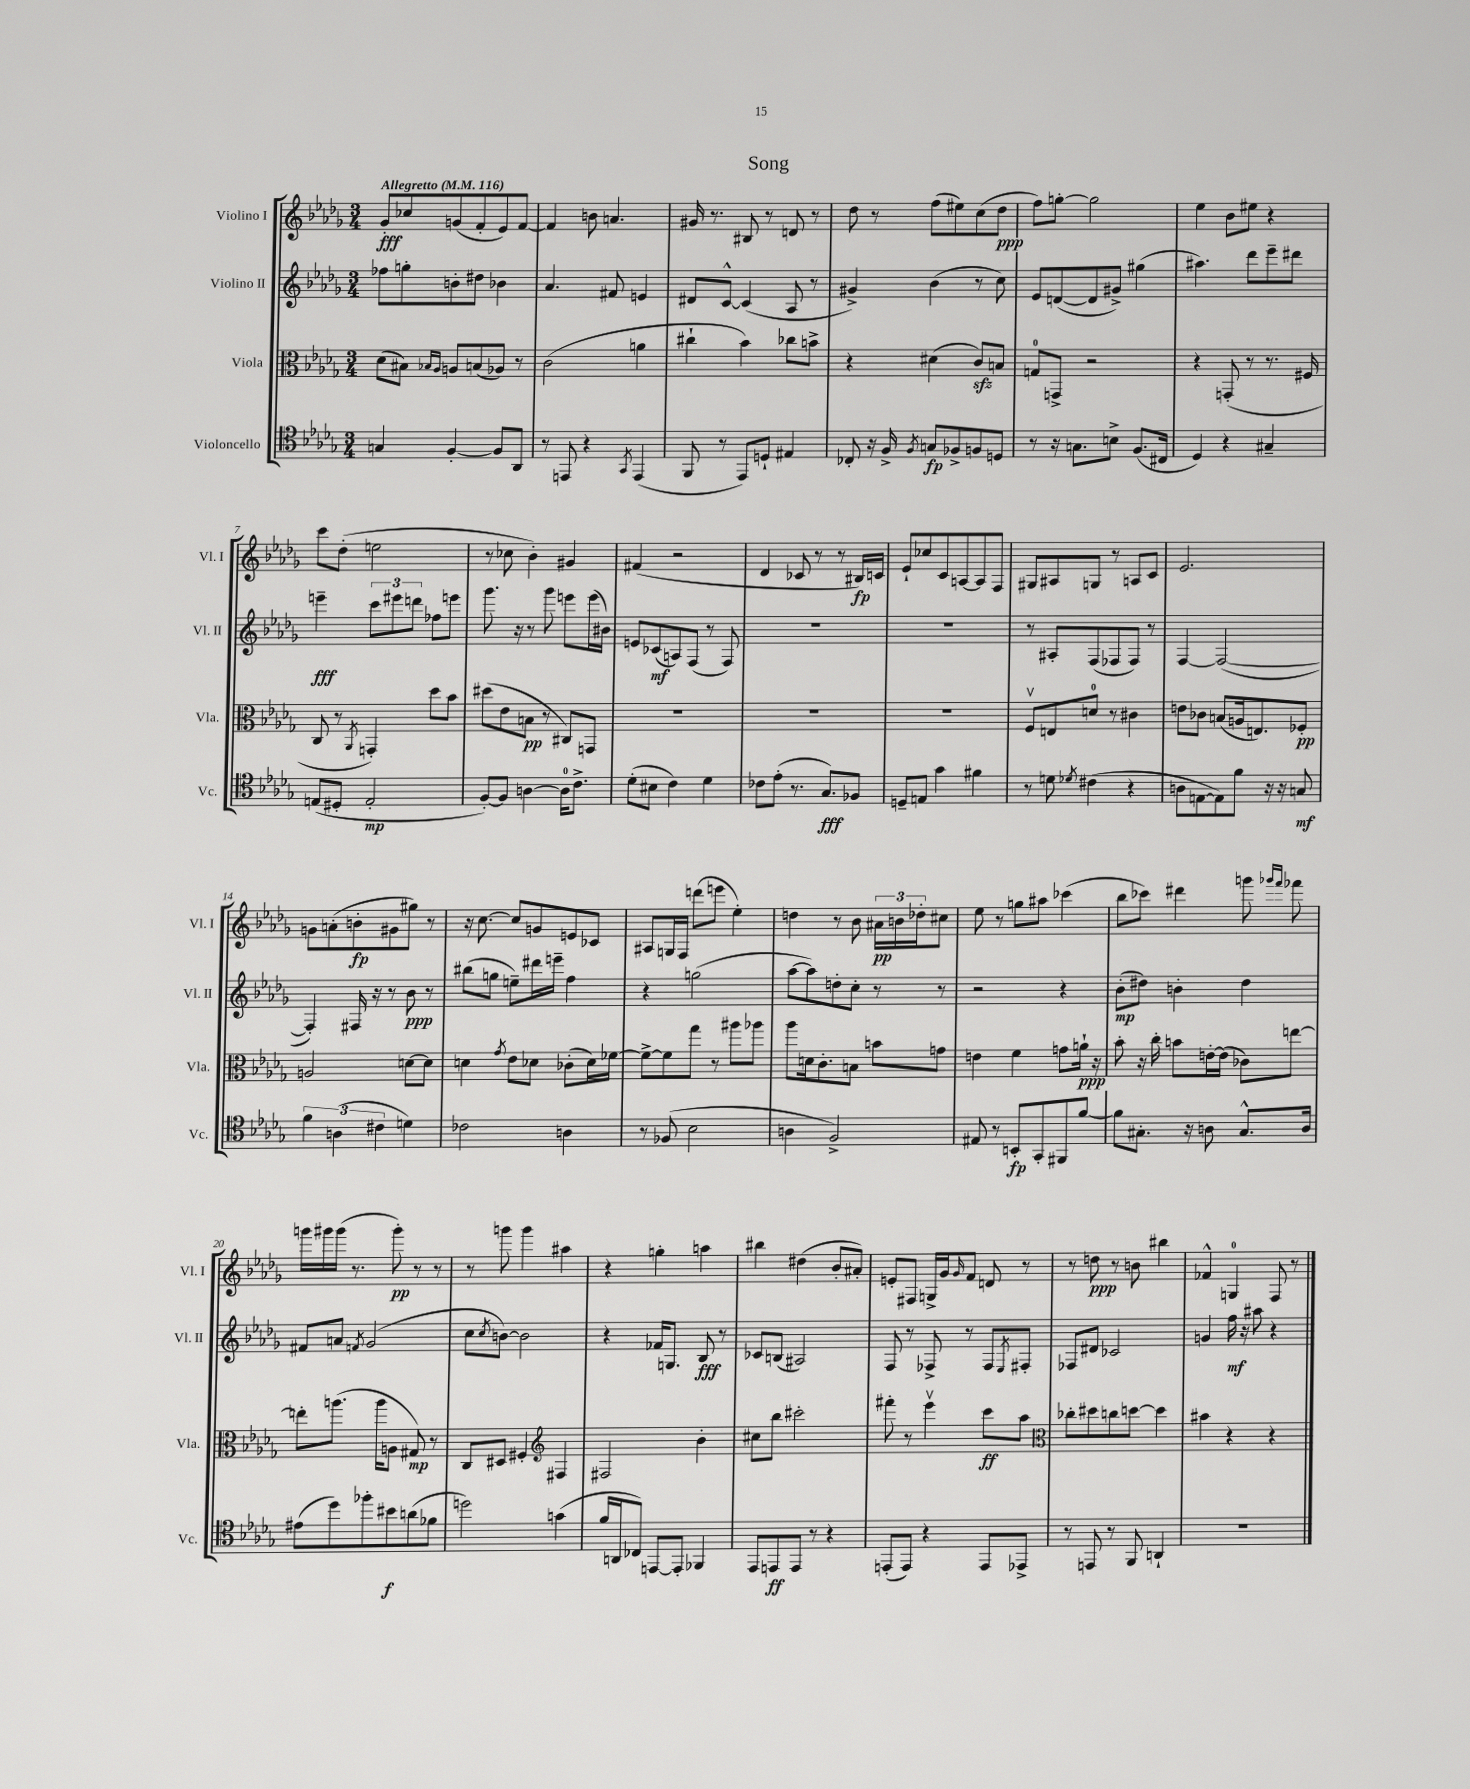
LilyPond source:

\header { title = "Song" }
<<
\new StaffGroup <<
\new Staff = "s0" \with { instrumentName = "Violino I" shortInstrumentName = "Vl. I" } {
    \clef treble \key des \major \numericTimeSignature \time 3/4 \tempo "Allegretto" 4 = 116
    ges'8-.\fff ces''8 g'8( f'8-. ees'8) f'8~ |
    f'4 b'8 a'4. |
    gis'16 r8. bis8 r8 d'8 r8 |
    des''8 r8 f''8( eis''8) c''8( des''8\ppp |
    f''8) g''8~-. g''2 |
    ees''4 bes'8 eis''8 r4 |
    c'''8 des''8-.( e''2 |
    r8 ces''8 bes'4-.) gis'4 |
    fis'4( r2 |
    des'4 ces'8 r8 r8 bis16\fp) c'16 |
    ees'8-! ces''8 c'8 a8~ a8 f8 |
    gis8 ais8 g8 r8 a8 c'8 |
    ees'2. |
    g'8 a'8-.( b'8-.\fp gis'8 gis''8) r8 |
    r16 c''8.~ c''8 g'8 e'8 ces'8 |
    ais8 g16 f16 d'''8( e'''8 ees''4-.) |
    d''4 r8 bes'8 \tuplet 3/2 { ais'16\pp b'16 des''16-. } cis''8 |
    ees''8 r8 g''8 ais''8 ces'''4( |
    bes''8 ces'''8) dis'''4 g'''8 \grace { ges'''16 f'''16 } fes'''8 |
    g'''16 gis'''16 gis'''16( r8. gis'''8-.\pp) r8 r8 |
    r8 g'''8 g'''4 ais''4 |
    r4 g''4-. a''4 |
    bis''4 dis''4( bes'8-. ais'8-.) |
    e'8-. fis8 g16-> ges'16 \grace { ges'16 } f'8 d'8 r8 |
    r8 d''8\ppp r8 b'8 bis''4 |
    fes'4-^ g4-0 f8 r8 \bar "|." |
}
\new Staff = "s1" \with { instrumentName = "Violino II" shortInstrumentName = "Vl. II" } {
    \clef treble \key des \major \numericTimeSignature \time 3/4
    fes''8 g''8-. b'8-. dis''8 bes'4 |
    aes'4. fis'8 e'4 |
    dis'8 c'8~-^ c'4( aes8 r8 |
    gis'4->) bes'4( r8 c''8) |
    ees'8 d'8~( d'8 gis'8->) gis''4( |
    ais''4.) des'''8 ees'''8-- dis'''8 |
    e'''4--\fff \tuplet 3/2 { c'''8 eis'''8 d'''8 } fes''8 e'''8 |
    ges'''8. r16 r8 ges'''8 e'''8 e'''16( bis'16) |
    e'8 ces'8\mf( a8) f8( r8 f8) |
    R2. |
    R2. |
    r8 ais8-. f8( fes8 fes8) r8 |
    f4~ f2~( |
    f4-.) fis16 r16 r8 bes'8\ppp r8 |
    bis''8( g''8 e''8--) dis'''16 e'''16-- f''4 |
    r4 g''2( |
    aes''8~ aes''8) d''8-. c''8-. r8 r8 |
    r2 r4 |
    bes'8-.\mp( dis''8) b'4-. dis''4 |
    fis'8 a'8 \acciaccatura { f'8 } ges'2( |
    c''8 \acciaccatura { c''8 } b'8~) b'2 |
    r4 fes'16 g8. bes8\fff r8 |
    ces'8 b8( ais2) |
    f8 r8 fes8-> r8 fes8 \acciaccatura { ees8 } fis8-. |
    fes8 dis'8 ces'2 |
    g'4 f''16\mf r16 ais''8 r4 \bar "|." |
}
\new Staff = "s2" \with { instrumentName = "Viola" shortInstrumentName = "Vla." } {
    \clef alto \key des \major \numericTimeSignature \time 3/4
    des'8( bis8) \grace { bes16 aes16 } a8 b8( aes8) r8 |
    c'2( a'4 |
    cis''4-! bes'4) ces''8 b'8-> |
    r4 dis'4( c'8\sfz) b8 |
    g8-0 g,8-> r2 |
    r4 g,8-.( r8 r8. fis16 |
    c8 r8 \acciaccatura { aes,8 } g,4-.) des''8 bes'8 |
    dis''8( ees'8 b8\pp r8 cis8) g,8 |
    R2. |
    R2. |
    R2. |
    f8\upbow e8 d'8-0 r8 cis'4 |
    e'8 ces'8 b8( a16 e8.) fes8-.\pp |
    a2 d'8~ d'8 |
    d'4 \acciaccatura { ges'8 } ees'8 des'8 ces'8-.( des'16) fes'16~ |
    fes'8~-> fes'8 ges''8 r8 ais''8 aes''8 |
    aes''8 d'16 c'8.-. b8 b'8 g'8 |
    e'4 f'4 g'8 a'16-!\ppp r16 |
    bes'8-. r16 c''16-. b'8 e'16~-. e'16( ces'8) e''8~ |
    e''8-. a''8.( a''16 a8 gis8\mp) r8 |
    c8 dis8 fis4-. \clef treble fis4 |
    fis2 bes'4-. |
    cis''8 bes''8 cis'''2-. |
    fis'''8-. r8 ees'''4\upbow c'''8\ff aes''8 |
    \clef alto ces''8-. dis''8 c''8 d''8~ d''4 |
    bis'4 r4 r4 \bar "|." |
}
\new Staff = "s3" \with { instrumentName = "Violoncello" shortInstrumentName = "Vc." } {
    \clef tenor \key des \major \numericTimeSignature \time 3/4
    g4 f4~-. f8 aes,8 |
    r8 e,8 r4 \acciaccatura { ges,8 } e,4( |
    f,8 r8 ees,8) d8-! eis4 |
    ces8-. r16 f16-> \acciaccatura { f8 } g8\fp fes8-> f8 d8 |
    r8 r16 g8. b8-> f8.( cis16 |
    des4) r4 gis4-- |
    e8( dis8-. e2-.\mp |
    f8~-.) f8 a4~ a16-0 c'8.-> |
    des'8-.( bis8 c'4) des'4 |
    ces'8 ees'8-.( r8. ges8.\fff) fes8 |
    d8-- e8 ges'4 fis'4 |
    r8 d'8 \acciaccatura { des'8 } cis'4( r4 |
    a8 e8~ e8) f'8 r16 r16 g8\mf |
    \tuplet 3/2 { f'4 a4( cis'4 } d'4) |
    ces'2 a4 |
    r8 fes8( bes2 |
    a4 f2->) |
    eis8 r8 b,8-.\fp ges,8-. fis,8 f'8~ |
    f'8 gis8.-. r16 a8 gis8.-^ a16 |
    eis'8( des''8) fes''8-. bis'8\f a'8( fes'8 |
    d''2) g'4( |
    f'16 a,16 ces8) e,8~ e,8-. fes,4 |
    ees,8 e,8\ff e,8 r8 r4 |
    e,8-.( e,8) r4 e,8 ees,8-> |
    r8 e,8 r8 f,8 a,4-! |
    R2. \bar "|." |
}
>>
>>
